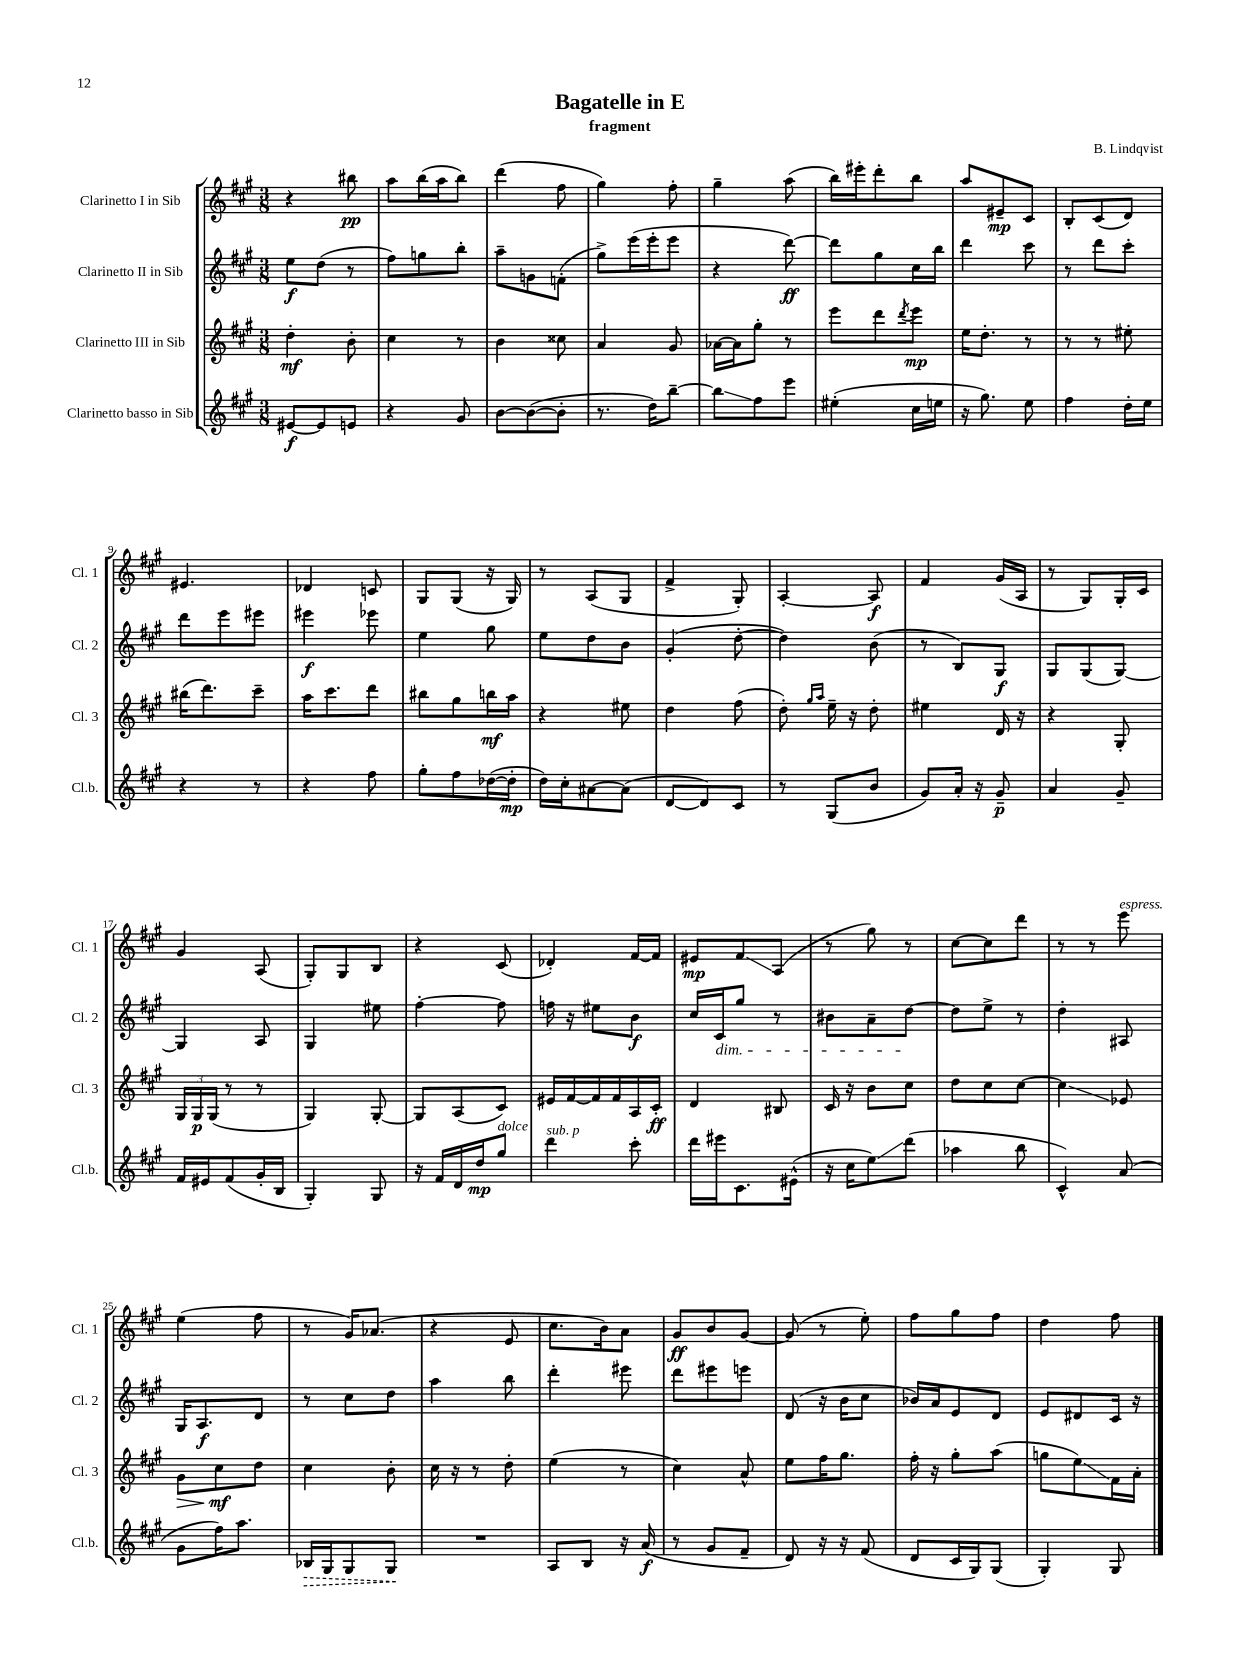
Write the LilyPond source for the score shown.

\header { title = "Bagatelle in E" composer = "B. Lindqvist" subtitle = "fragment" }
<<
\new StaffGroup <<
\new Staff = "s0" \with { instrumentName = "Clarinetto I in Sib" shortInstrumentName = "Cl. 1" } {
    \clef treble \key a \major \numericTimeSignature \time 3/8
    r4 bis''8\pp |
    a''8 b''16( a''16 b''8) |
    d'''4( fis''8 |
    gis''4) fis''8-. |
    gis''4-- a''8( |
    b''16) eis'''16-. d'''8-. b''8 |
    a''8 eis'8--\mp cis'8 |
    b8-. cis'8( d'8) |
    eis'4. |
    des'4 c'8 |
    gis8 gis8( r16 gis16) |
    r8 a8( gis8 |
    fis'4-> gis8-.) |
    a4~-. a8\f |
    fis'4 gis'16( a16 |
    r8 gis8) gis16-. cis'16 |
    gis'4 a8( |
    gis8-.) gis8 b8 |
    r4 cis'8( |
    des'4-.) fis'16~ fis'16 |
    eis'8\mp fis'8\glissando a8( |
    r8 gis''8) r8 |
    cis''8~ cis''8 d'''8 |
    r8 r8 e'''8^\markup { \italic "espress." } |
    e''4( fis''8 |
    r8 gis'16) aes'8.( |
    r4 e'8 |
    cis''8. b'16) a'8 |
    gis'8\ff b'8 gis'8~ |
    gis'8( r8 e''8-.) |
    fis''8 gis''8 fis''8 |
    d''4 fis''8 \bar "|." |
}
\new Staff = "s1" \with { instrumentName = "Clarinetto II in Sib" shortInstrumentName = "Cl. 2" } {
    \clef treble \key a \major \numericTimeSignature \time 3/8
    e''8\f d''8( r8 |
    fis''8) g''8 b''8-. |
    a''8-- g'8 f'8-.( |
    gis''8->) e'''16( e'''16-. e'''8 |
    r4 d'''8~\ff) |
    d'''8 gis''8 cis''16 b''16 |
    d'''4 cis'''8 |
    r8 d'''8 cis'''8-. |
    d'''8 e'''8 eis'''8 |
    eis'''4\f ees'''8 |
    e''4 gis''8 |
    e''8 d''8 b'8 |
    gis'4-.( d''8~-. |
    d''4) b'8( |
    r8 b8) gis8\f |
    gis8 gis8( gis8~) |
    gis4 a8 |
    gis4 eis''8 |
    fis''4~-. fis''8 |
    f''16 r16 eis''8 b'8\f |
    cis''16 cis'16\dim gis''8 r8 |
    bis'8 a'8-- d''8~\! |
    d''8 e''8-> r8 |
    d''4-. ais8 |
    gis16 a8.\f d'8 |
    r8 cis''8 d''8 |
    a''4 b''8 |
    d'''4-. eis'''8 |
    d'''8 eis'''8 e'''8 |
    d'8( r16 b'16 cis''8 |
    bes'16) a'16 e'8 d'8 |
    e'8 dis'8 cis'16 r16 \bar "|." |
}
\new Staff = "s2" \with { instrumentName = "Clarinetto III in Sib" shortInstrumentName = "Cl. 3" } {
    \clef treble \key a \major \numericTimeSignature \time 3/8
    d''4-.\mf b'8-. |
    cis''4 r8 |
    b'4 cisis''8 |
    a'4 gis'8 |
    aes'16~ aes'16 gis''8-. r8 |
    e'''8 d'''8 \acciaccatura { d'''8 } e'''8\mp |
    e''16 d''8.-. r8 |
    r8 r8 eis''8-. |
    bis''16( d'''8.) cis'''8-- |
    a''16 cis'''8. d'''8 |
    bis''8 gis''8 b''16\mf a''16 |
    r4 eis''8 |
    d''4 fis''8( |
    d''8-.) \grace { gis''16 a''16 } e''16-- r16 d''8-. |
    eis''4 d'16 r16 |
    r4 gis8-. |
    \tuplet 3/2 { gis16 gis16\p gis16( } r8 r8 |
    gis4) gis8~-. |
    gis8 a8( cis'8) |
    eis'16 fis'16~ fis'16 fis'16 a16 cis'16-.\ff |
    d'4 bis8 |
    cis'16 r16 b'8 cis''8 |
    d''8 cis''8 cis''8~ |
    cis''4\glissando ees'8 |
    gis'8\> cis''8\mf\! d''8 |
    cis''4 b'8-. |
    cis''16 r16 r8 d''8-. |
    e''4( r8 |
    cis''4) a'8-^ |
    e''8 fis''16 gis''8. |
    fis''16-. r16 gis''8-. a''8( |
    g''8 e''8\glissando) fis'16 a'16-. \bar "|." |
}
\new Staff = "s3" \with { instrumentName = "Clarinetto basso in Sib" shortInstrumentName = "Cl.b." } {
    \clef treble \key a \major \numericTimeSignature \time 3/8
    eis'8~\f eis'8 e'8 |
    r4 gis'8 |
    b'8~ b'8~( b'8-. |
    r8. d''16) b''8~-- |
    b''8\glissando fis''8 e'''8 |
    eis''4-.( cis''16 e''16 |
    r16 gis''8.) e''8 |
    fis''4 d''16-. e''16 |
    r4 r8 |
    r4 fis''8 |
    gis''8-. fis''8 des''16~( des''16-.\mp |
    d''16) cis''16-. ais'8~ ais'8( |
    d'8~ d'8) cis'8 |
    r8 gis8( b'8 |
    gis'8) a'16-. r16 gis'8--\p |
    a'4 gis'8-- |
    fis'16 eis'16 fis'8( gis'16-. b16 |
    gis4-.) gis8 |
    r16 fis'16 d'16 d''16\mp gis''8^\markup { \italic "dolce" } |
    d'''4^\markup { \italic "sub. p" } cis'''8-. |
    d'''16 eis'''16 cis'8. eis'16-^( |
    r16 cis''16 e''8\glissando) d'''8( |
    aes''4 b''8 |
    cis'4-^) a'8( |
    gis'8 fis''16) a''8. |
    \once \override Hairpin.style = #'dashed-line bes16\> gis16 gis8 gis8\! |
    R4. |
    a8 b8 r16 a'16\f( |
    r8 gis'8 fis'8-- |
    d'8) r16 r16 fis'8( |
    d'8 cis'16 gis16) gis8( |
    gis4-.) gis8 \bar "|." |
}
>>
>>
